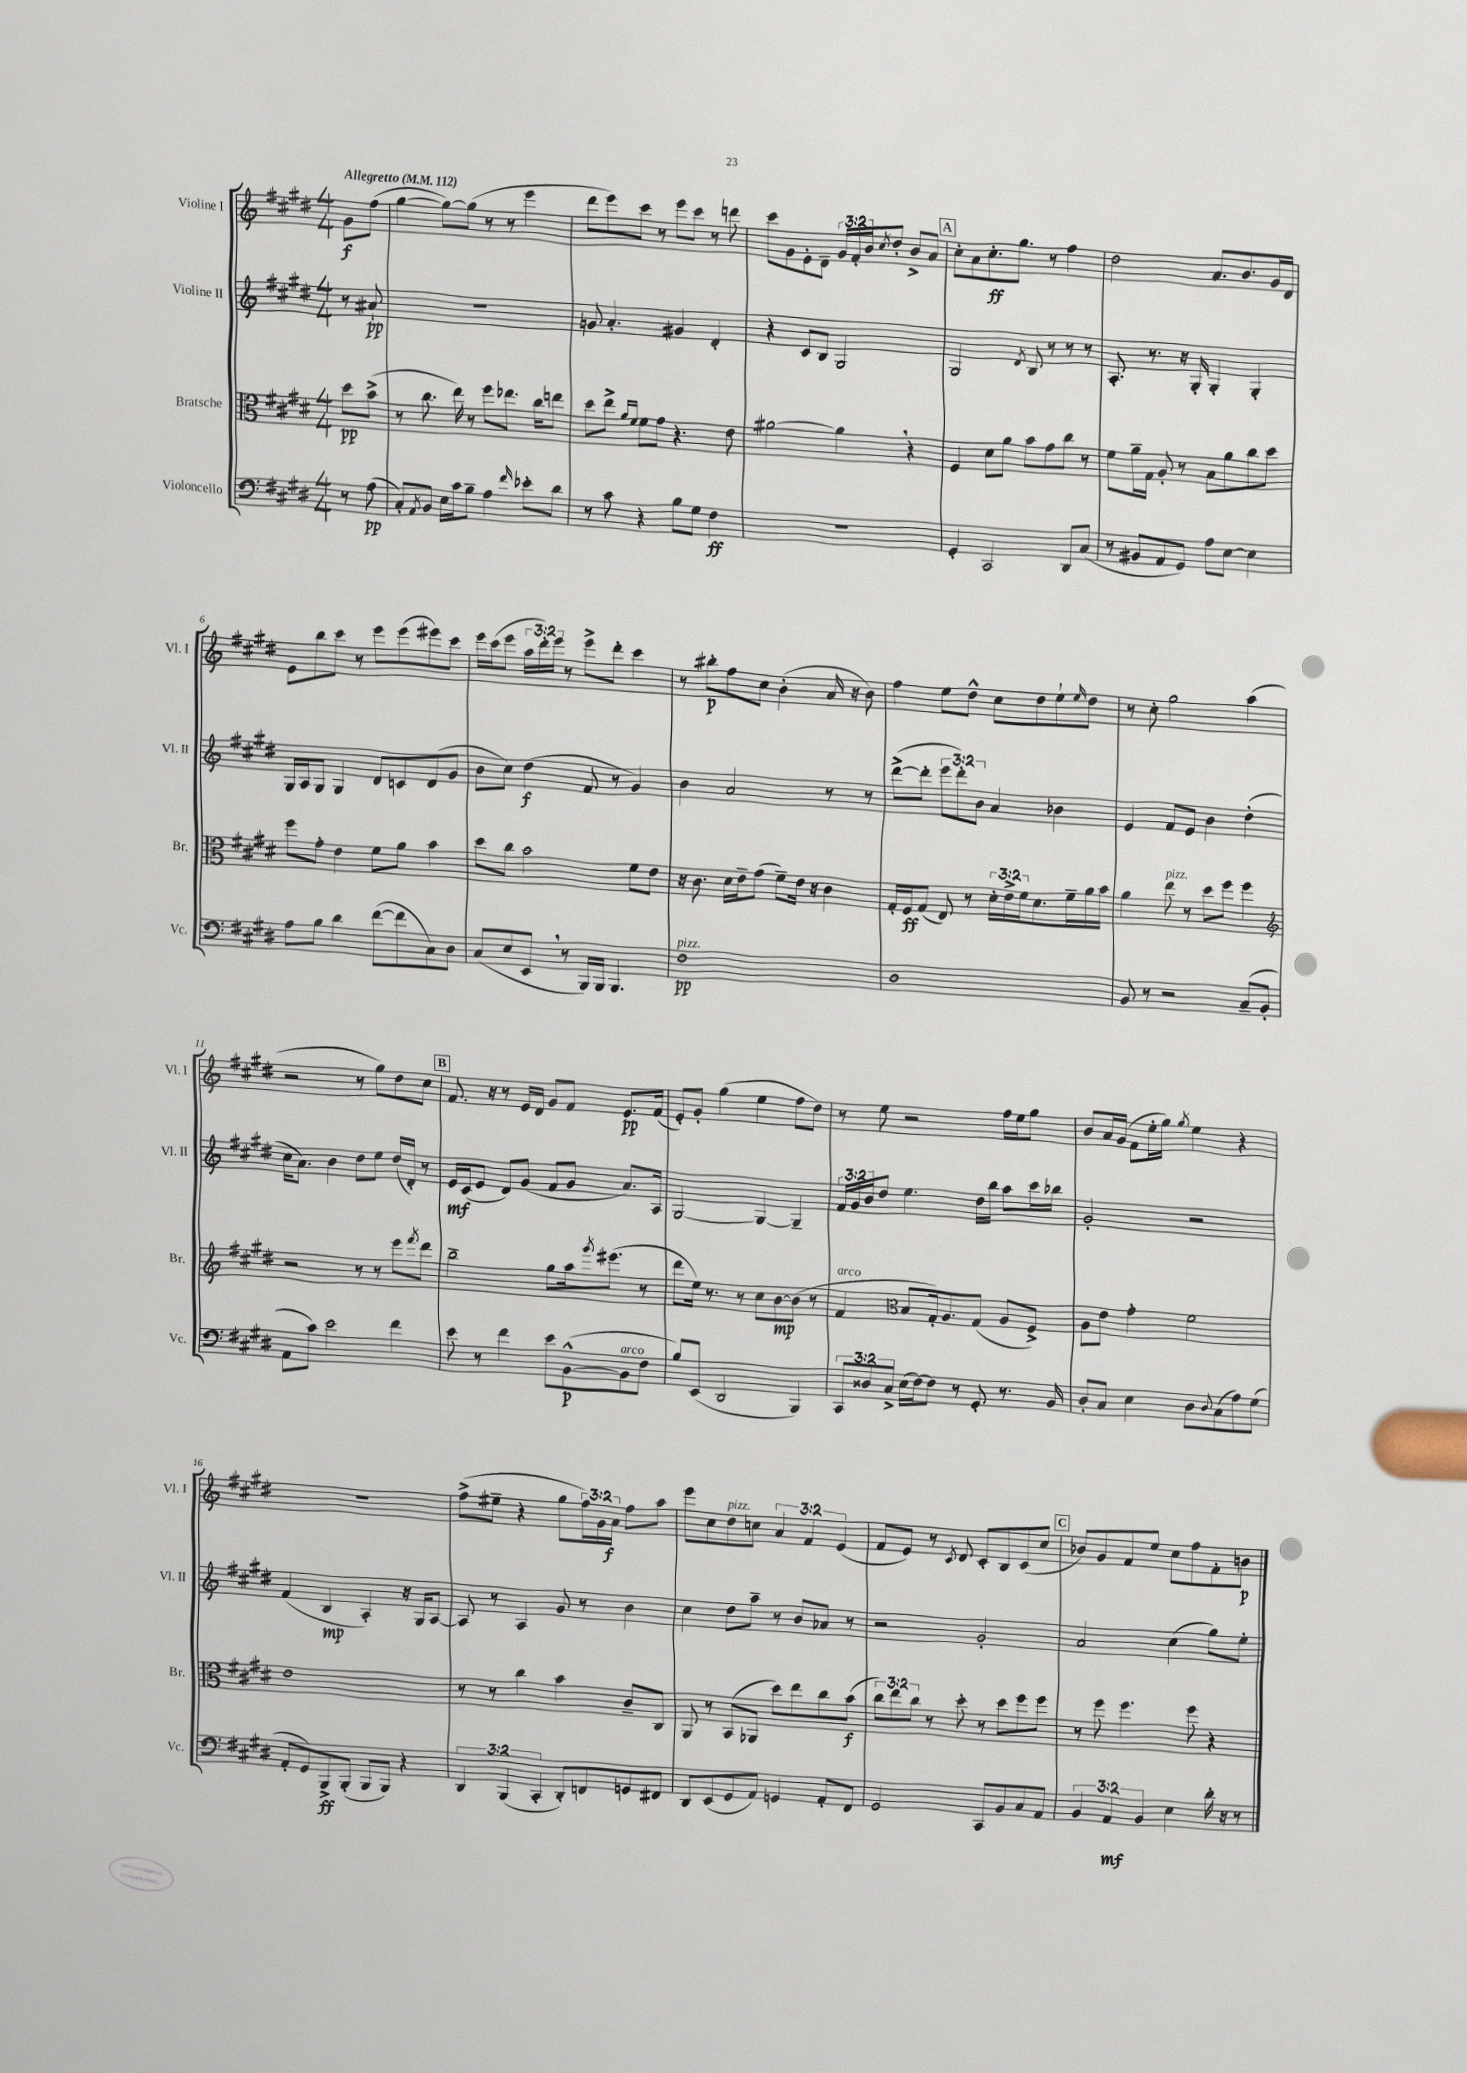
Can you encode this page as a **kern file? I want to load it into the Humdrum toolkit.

**kern	**dynam	**kern	**dynam	**kern	**dynam	**kern	**dynam
*part4	*part4	*part3	*part3	*part2	*part2	*part1	*part1
*staff4	*staff4	*staff3	*staff3	*staff2	*staff2	*staff1	*staff1
*I"Violoncello	*	*I"Bratsche	*	*I"Violine II	*	*I"Violine I	*
*I'Vc.	*	*I'Br.	*	*I'Vl. II	*	*I'Vl. I	*
*clefF4	*	*clefC3	*	*clefG2	*	*clefG2	*
*k[f#c#g#d#]	*	*k[f#c#g#d#]	*	*k[f#c#g#d#]	*	*k[f#c#g#d#]	*
*M4/4	*	*M4/4	*	*M4/4	*	*M4/4	*
*MM112	*	*MM112	*	*MM112	*	*MM112	*
=	=	=	=	=	=	=	=
!	!	!	!	!	!	!LO:TX:a:B:t=Allegretto	!
8r	.	8dd#\L	pp	8r	.	8g#\L	f
(8A\	pp	(8b^\J	.	8a#X`/	pp	(8ff#\J	.
=1	=1	=1	=1	=1	=1	=1	=1
8C#'/L)	.	8r	.	1r	.	[4gg#\	.
8qAA/	.	.	.	.	.	.	.
8BB/J	.	8.cc#\	.	.	.	.	.
16E\LL	.	.	.	.	.	8gg#\L_)	.
16c#\J	.	16ee\)	.	.	.	.	.
8B~\J	.	8r	.	.	.	(8gg#\J]	.
4A\	.	8ff#\L	.	.	.	8r	.
.	.	8.ee-X\J	.	.	.	8r	.
16qqf#/	.	.	.	.	.	.	.
8e-X'\L	.	.	.	.	.	4eee\	.
.	.	16cc#\KL	.	.	.	.	.
8d#\J	.	8een\J	.	.	.	.	.
=2	=2	=2	=2	=2	=2	=2	=2
8r	.	8dd#\L	.	8gn/	.	8ddd#\L	.
8c#\	.	8ee^\J	.	4.a'/	.	8eee\)	.
.	.	16qqa/LL	.	.	.	.	.
.	.	16qqf#/JJ	.	.	.	.	.
4r	.	8f#\L	.	.	.	8ccc#\J	.
.	.	8g#\J	.	.	.	8r	.
8B\L	.	4.r	.	4g#X/	.	8eee\L	.
8G#\J	.	.	.	.	.	8ccc#\J	.
4F#\	ff	.	.	4d#'/	.	8r	.
.	.	8e\	.	.	.	8dddn\	.
=3	=3	=3	=3	=3	=3	=3	=3
1r	.	[2a#X\	.	4r	.	8ccc#\L	.
.	.	.	.	.	.	8g#\	.
.	.	.	.	8c#/L	.	8e'\	.
.	.	.	.	8B/J	.	8d#~\J	.
.	.	4a#,\]	.	2G#/	.	24g#/LL	.
.	.	.	.	.	.	24f#'/	.
.	.	.	.	.	.	24b/J	.
.	.	.	.	.	.	8qcc#/	.
.	.	.	.	.	.	8dd#'/J	.
.	.	4r	.	.	.	8b^/L	.
.	.	.	.	.	.	8a/J	.
!!LO:REH:place=s1:t=A
=4	=4	=4	=4	=4	=4	=4	=4
4GG#'/	.	4F#/	.	2G#/	.	8cc#'\L	.
.	.	.	.	.	.	8a\	.
2CC#/	.	8d#\L	.	.	.	8.cc#'\	ff
.	.	8a\J	.	.	.	.	.
.	.	.	.	.	.	8.gg#\J	.
.	.	.	.	8qd#/	.	.	.
.	.	8b\L	.	8B/	.	.	.
.	.	8g#\	.	8r	.	8r	.
8DD#/L	.	8cc#\J	.	8r	.	4ff#\	.
(8C#/J	.	8r	.	8r	.	.	.
=5	=5	=5	=5	=5	=5	=5	=5
8r	.	8f#\L	.	8.A'/	.	2dd#\	.
8BB#X/L	.	16a~\L	.	.	.	.	.
.	.	16G#\JJ	.	8.r	.	.	.
8AA/	.	8A'/	.	.	.	.	.
8GG#/J)	.	8r	.	16r	.	.	.
.	.	.	.	16G#'/	.	.	.
8A\L	.	8B\L	.	4G#'/	.	8.a/L	.
[8E\J	.	8a\	.	.	.	.	.
.	.	.	.	.	.	8.b/	.
4E\]	.	8cc#\	.	4G#'/	.	.	.
.	.	8dd#\J	.	.	.	16g#/L	.
.	.	.	.	.	.	16d#/JJ	.
!!LO:LB:g=z
=6	=6	=6	=6	=6	=6	=6	=6
8A\L	.	8ff#\L	.	16G#/LL	.	8e\L	.
.	.	.	.	16A/J	.	.	.
8B\J	.	8g#'\J	.	8G#/J	.	8bb\	.
4d#\	.	4e\	.	4G#/	.	8ccc#\J	.
.	.	.	.	.	.	8r	.
([8f#\L	.	8f#\L	.	8d#/L	.	8eee\L	.
8f#\]	.	8a\J	.	8cn/	.	(8eee\	.
8C#\)	.	4b\	.	(8d#/	.	8eee#X\)	.
8D#\J	.	.	.	8g#/J	.	8ccc#\J	.
=7	=7	=7	=7	=7	=7	=7	=7
(8C#/L	.	8dd#\L	.	8b\L	.	16eee\LL	.
.	.	.	.	.	.	(16ccc#\J	.
8E/	.	8cc#\J	.	8cc#\J)	.	8eee\J	.
8EE,/J	.	2b\	.	(4dd#\	f	24aa\LL	.
.	.	.	.	.	.	24ddd#'\)	.
.	.	.	.	.	.	24eee\JJ	.
8r	.	.	.	.	.	8r	.
16BBB/LL)	.	.	.	8f#/	.	8eee^\L	.
16BBB/JJ	.	.	.	.	.	.	.
4.BBB/	.	.	.	8r	.	8ddd#'\J	.
.	.	8f#\L	.	4g#/)	.	4ccc#\	.
.	.	8e\J	.	.	.	.	.
=8	=8	=8	=8	=8	=8	=8	=8
!LO:TX:a:i:t=pizz.	!	!	!	!	!	!	!
1F#	pp	16r	.	4b\	.	8r	.
.	.	8.c#\	.	.	.	.	.
.	.	.	.	.	.	8bb#X'\L	p
.	.	16d#\LL	.	2a/	.	8ff#\	.
.	.	16e~\J	.	.	.	.	.
.	.	(8g#\J	.	.	.	8cc#\J	.
.	.	8f#~\L)	.	.	.	(4b'\	.
.	.	16e\Jk	.	.	.	.	.
.	.	16r	.	.	.	.	.
.	.	4c#\	.	8r	.	16a/	.
.	.	.	.	.	.	16r	.
.	.	.	.	8r	.	8b\)	.
=9	=9	=9	=9	=9	=9	=9	=9
1D#	.	16G#'/LL	.	([8ddd#^\L	.	4ff#\	.
.	.	16F#/J	ff	.	.	.	.
.	.	(8G#/J	.	8ddd#'\J]	.	.	.
.	.	8E/)	.	12eee\L	.	8ee\L	.
.	.	.	.	12ddd#'\)	.	.	.
.	.	8r	.	.	.	8dd#^^\J	.
.	.	.	.	12b\J	.	.	.
.	.	24d#'\LL	.	4a/	.	8cc#\L	.
.	.	24e^\	.	.	.	.	.
.	.	24f#\J	.	.	.	.	.
.	.	8.d#\	.	.	.	8dd#\	.
.	.	.	.	4b-X\	.	8ee`\	.
.	.	16f#~\L	.	.	.	.	.
.	.	.	.	.	.	16qqee/	.
.	.	16a\	.	.	.	8dd#\J	.
.	.	16b\JJ	.	.	.	.	.
=10	=10	=10	=10	=10	=10	=10	=10
8BB/	.	4a\	.	4e/	.	8r	.
8r	.	.	.	.	.	8cc#'\	.
!	!	!LO:TX:a:i:t=pizz.	!	!	!	!	!
2r	.	8ee\	.	8f#/L	.	2gg#\	.
.	.	8r	.	8e/J	.	.	.
.	.	8dd#\L	.	4b\	.	.	.
.	.	8ff#\J	.	.	.	.	.
(8C#~/L	.	4ff#\	.	(4dd#'\	.	(4aa\	.
8BB'/J	.	.	.	.	.	.	.
!!LO:LB:g=z
=11	=11	=11	=11	=11	=11	=11	=11
*	*	*clefG2	*	*	*	*	*
8AA\L	.	2r	.	16cc#\KL	.	2r	.
.	.	.	.	8.a\J)	.	.	.
8c#\J)	.	.	.	.	.	.	.
2e\	.	.	.	4b\	.	.	.
.	.	8r	.	8dd#\L	.	8r	.
.	.	8r	.	8ee\J	.	8gg#\L)	.
4f#\	.	8eee\L	.	(16dd#/LL	.	8dd#\	.
.	.	.	.	16d#'/JJ)	.	.	.
.	.	8qfff#/	.	.	.	.	.
.	.	8ddd#\J	.	8r	.	8cc#\J	.
!!LO:REH:place=s1:t=B
=12	=12	=12	=12	=12	=12	=12	=12
8e\	.	2bb~\	.	16e/LL	mf	8.f#/	.
.	.	.	.	(16c#/J	.	.	.
8r	.	.	.	8e/J	.	.	.
.	.	.	.	.	.	16r	.
4f#\	.	.	.	8d#/L)	.	8r	.
.	.	.	.	(8g#/J	.	16e/LL	.
.	.	.	.	.	.	16d#/JJ	.
8e\L	.	8gg#\L	.	8f#/L	.	8g#/L	.
([8BB^^\	p	16aa\k	.	8g#/J	.	8f#/J	.
.	.	8qggg#/	.	.	.	.	.
.	.	(8.eee#X\J	.	.	.	.	.
!LO:TX:a:i:t=arco	!	!	!	!	!	!	!
8BB\]	.	.	.	8.a/L)	.	8.e/L	pp
8F#\J	.	8r	.	.	.	.	.
.	.	.	.	16A/Jk	.	(16f#/Jk	.
=13	=13	=13	=13	=13	=13	=13	=13
8B/L)	.	8ddd#\L	.	[2G#/	.	8e'/L)	.
(8EE/J	.	16ee\Jk)	.	.	.	8g#'/J	.
.	.	8.r	.	.	.	.	.
2DD#/	.	.	.	.	.	(4gg#\	.
.	.	8r	.	.	.	.	.
.	.	8cc#\L	.	4G#/_	.	4ee\	.
.	.	[8b\	mp	.	.	.	.
4BBB/)	.	(8b\J]	.	4G#~/]	.	8ff#\L	.
.	.	8r	.	.	.	8dd#\J)	.
=14	=14	=14	=14	=14	=14	=14	=14
!	!	!LO:TX:a:i:t=arco	!	!	!	!	!
12CC#/L	.	4f#/	.	24f#/LL	.	8r	.
.	.	.	.	24g#/	.	.	.
12D##X/	.	.	.	24b/J	.	.	.
.	.	.	.	8dd#/J	.	8ee\	.
12C#^/J	.	.	.	.	.	.	.
*	*	*clefC3	*	*	*	*	*
(16E\LL	.	8B/L	.	4.ee\	.	2r	.
[16F#\J)	.	.	.	.	.	.	.
8F#\J]	.	16G#'/k)	.	.	.	.	.
.	.	8.A/	.	.	.	.	.
8r	.	.	.	.	.	.	.
8GG#'/	.	(8G#/J	.	16dd#\LL	.	.	.
.	.	.	.	16bb\JJ	.	.	.
8.r	.	8A/L	.	8aa\L	.	16ff#\LL	.
.	.	.	.	.	.	16ee\J	.
.	.	8F#^/J)	.	16ccc#\L	.	8gg#\J	.
16BB/	.	.	.	16bb-X\JJ	.	.	.
=15	=15	=15	=15	=15	=15	=15	=15
8D#'/L	.	8A\L	.	2g#'/	.	8b/L	.
8C#/J	.	8e\J	.	.	.	16a/L	.
.	.	.	.	.	.	(16g#/JJ	.
4E\	.	4g#'\	.	.	.	8f#\L	.
.	.	.	.	.	.	16ee'\L	.
.	.	.	.	.	.	16gg#\JJ)	.
.	.	.	.	.	.	8qgg#/	.
8D#\L	.	2f#\	.	2r	.	4ee\	.
8qqD#/	.	.	.	.	.	.	.
(8C#\	.	.	.	.	.	.	.
8A\)	.	.	.	.	.	4r	.
(8G#\J	.	.	.	.	.	.	.
!!LO:LB:g=z
=16	=16	=16	=16	=16	=16	=16	=16
8AA'/L	.	1e	.	(4f#/	.	1r	.
8GG#/)	.	.	.	.	.	.	.
8BBB^/	ff	.	.	4B/	mp	.	.
(8BBB'/J	.	.	.	.	.	.	.
8BBB/L	.	.	.	4A'/)	.	.	.
8BBB/J)	.	.	.	.	.	.	.
4r	.	.	.	16r	.	.	.
.	.	.	.	16G#/KL	.	.	.
.	.	.	.	[8A/J	.	.	.
=17	=17	=17	=17	=17	=17	=17	=17
6DD#/	.	8r	.	8A/]	.	(8ff#^\L	.
.	.	8r	.	8r	.	8ee#X~\J	.
(6BBB/	.	.	.	.	.	.	.
.	.	4cc#\	.	4A/	.	4r	.
6CC#'/	.	.	.	.	.	.	.
8DD#'/L)	.	4b\	.	8g#/	.	8gg#\L	.
8FFn/	.	.	.	8r	.	24ff#\L)	.
.	.	.	.	.	.	24g#\	.
.	.	.	.	.	.	24a\JJ	f
8GGn/	.	8c#~/L	.	4b\	.	8ff#\L	.
8FF#X/J	.	8C#/J	.	.	.	8aa\J	.
=18	=18	=18	=18	=18	=18	=18	=18
8DD#/L	.	8AA/	.	4cc#\	.	8eee\L	.
(8EE/	.	8r	.	.	.	8cc#\	.
!	!	!	!	!	!	!LO:TX:a:i:t=pizz.	!
8GG#/	.	(8BB/L	.	8dd#\L	.	8dd#\	.
8AA/J)	.	8AA-X/J	.	8aa~\J	.	8ccn\J	.
4GGn/	.	8dd#\L)	.	8r	.	6a/	.
.	.	8ee\	.	8b/L	.	.	.
.	.	.	.	.	.	6f#/	.
8AA'/L	.	8cc#\	.	8a-X/J	.	.	.
.	.	.	.	.	.	(6e/	.
8FF#/J	.	(8b\J	f	8r	.	.	.
=19	=19	=19	=19	=19	=19	=19	=19
2GG#/	.	12cc#\L)	.	2r	.	8f#/L	.
.	.	12ee\	.	.	.	.	.
.	.	.	.	.	.	8e/J)	.
.	.	12cc#\J	.	.	.	.	.
.	.	8r	.	.	.	8r	.
.	.	.	.	.	.	8qc#/	.
.	.	8dd#'\	.	.	.	8d#/	.
8CC#/L	.	8r	.	2g#'/	.	8c#'/L	.
8BB/	.	8dd#\L	.	.	.	8B/	.
8C#/	.	8ff#\	.	.	.	(8c#/	.
8AA/J	.	8ff#\J	.	.	.	8cc#/J	.
!!LO:REH:place=s1:t=C
=20	=20	=20	=20	=20	=20	=20	=20
6BB/	.	8r	.	2a/	.	8b-X/L)	.
.	.	8ff#\	.	.	.	8g#/	.
6AA/	mf	.	.	.	.	.	.
.	.	4.ff#\	.	.	.	8f#/	.
6BB/	.	.	.	.	.	.	.
.	.	.	.	.	.	8ee/J	.
4E\	.	.	.	(4cc#\	.	8cc#\L	.
.	.	8ff#\	.	.	.	8ff#\	.
16d#'\	.	4r	.	8gg#\L)	.	8f#'\	.
16r	.	.	.	.	.	.	.
8r	.	.	.	8ee'\J	.	8bn\J	p
==	==	==	==	==	==	==	==
*-	*-	*-	*-	*-	*-	*-	*-
